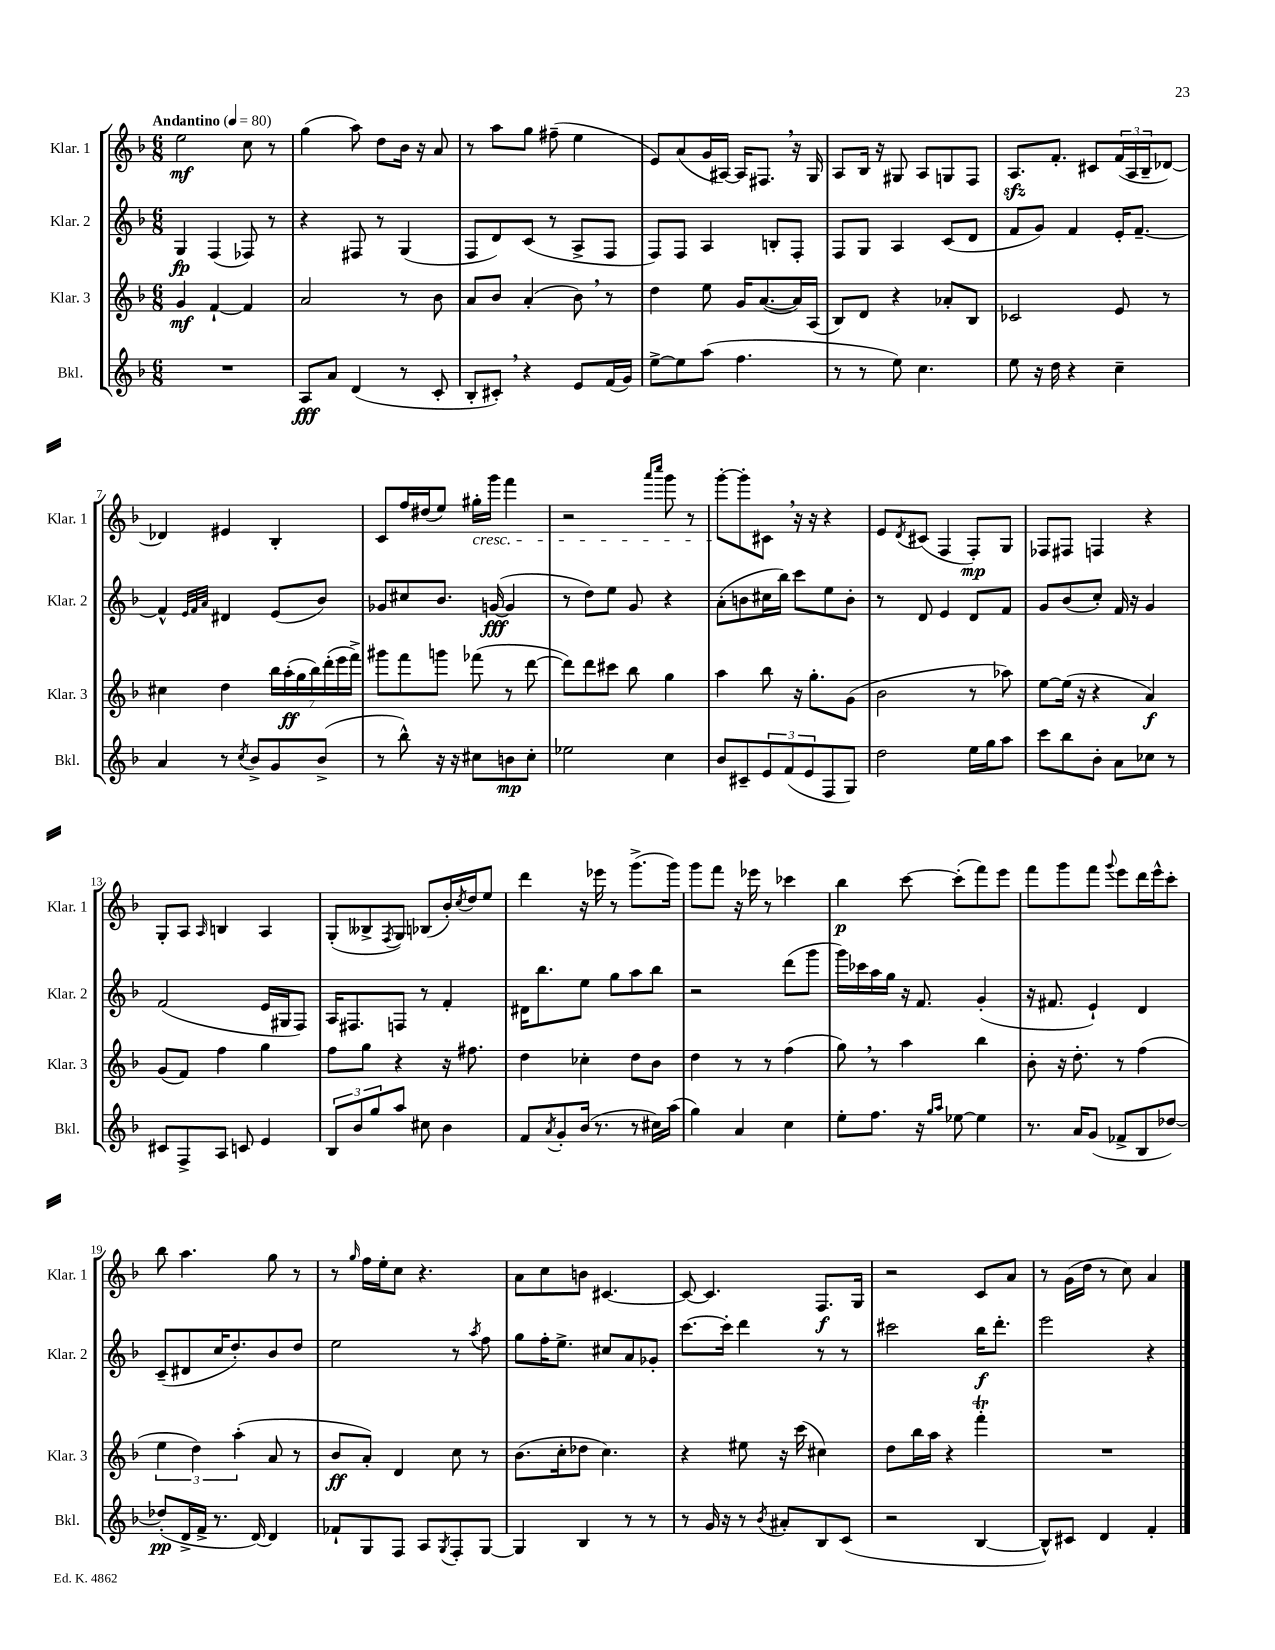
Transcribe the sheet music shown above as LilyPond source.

<<
\new StaffGroup <<
\new Staff = "s0" \with { instrumentName = "Klar. 1" shortInstrumentName = "Klar. 1" } {
    \clef treble \key f \major \numericTimeSignature \time 6/8 \tempo "Andantino" 4 = 80
    e''2\mf c''8 r8 |
    g''4( a''8) d''8 bes'16 r16 a'8 |
    r8 a''8 g''8 fis''8--( e''4 |
    e'8) a'8( g'16 ais16~) ais16 fis8. \breathe r16 g16 |
    a8 bes16 r16 gis8 a8 g8 f8 |
    a8.\sfz f'8.-. cis'8 \tuplet 3/2 { f'16( a16 bes16-- } des'8~) |
    des'4 eis'4 bes4-. |
    c'8 f''16 dis''16( e''8) gis''16-.\cresc g'''16 f'''4 |
    r2 \grace { a'''16 c''''16 } g'''8 r8 |
    g'''8~-.\! g'''8-. cis'8 \breathe r16 r16 r4 |
    e'8 \acciaccatura { d'8 } cis'8( f4 f8-.\mp) g8 |
    fes8 fis8 f4 r4 |
    g8-. a8 \grace { a16 } b4 a4 |
    g8-.( beses8-> \acciaccatura { f8 } g8) bes8( bes'16-.) \acciaccatura { c''8 } d''16 e''8 |
    d'''4 r16 ees'''16 r8 g'''8.->( g'''16) |
    g'''8 f'''8 r16 ees'''16 r8 ces'''4 |
    bes''4\p c'''8~ c'''8-.( f'''8) e'''8 |
    f'''8 g'''8 f'''8 \appoggiatura { g'''8 } e'''8 d'''16 e'''16-^ c'''8-. |
    bes''8 a''4. g''8 r8 |
    r8 \grace { g''16 } f''16 e''16-. c''8 r4. |
    a'8 c''8 b'8 cis'4.~ |
    cis'8~ cis'4. f8.\f g16 |
    r2 c'8 a'8 |
    r8 g'16( d''16 r8 c''8) a'4 \bar "|." |
}
\new Staff = "s1" \with { instrumentName = "Klar. 2" shortInstrumentName = "Klar. 2" } {
    \clef treble \key f \major \numericTimeSignature \time 6/8
    g4\fp f4( fes8) r8 |
    r4 fis8 r8 g4( |
    f8 d'8) c'8( r8 a8-> f8 |
    f8) f8 a4 b8-. f8-. |
    f8 g8 a4 c'8( d'8 |
    f'8 g'8) f'4 e'16-. f'8.~-- |
    f'4-^ \grace { e'32 f'32 a'32 } dis'4 e'8( bes'8) |
    ges'8 cis''8 bes'8. g'16~\fff( g'4 |
    r8 d''8) e''8 g'8 r4 |
    a'8-.( b'8 cis''16 bes''16) c'''8 e''8 b'8-. |
    r8 d'8 e'4 d'8 f'8 |
    g'8 bes'8( c''8-.) f'16 r16 g'4 |
    f'2( e'16 gis16 f8) |
    a16 fis8. f8 r8 f'4-. |
    dis'16 bes''8. e''8 g''8 a''8 bes''8 |
    r2 d'''8( g'''8 |
    g'''16) ces'''16 a''16 g''16 r16 f'8. g'4-.( |
    r16 fis'8. e'4-!) d'4 |
    c'8--( dis'8 c''16 d''8.-.) bes'8 d''8 |
    e''2 r8 \acciaccatura { a''8 } f''8 |
    g''8 f''16-. e''8.-> cis''8 a'8 ges'8-. |
    c'''8.~ c'''16-. d'''4 r8 r8 |
    cis'''2 bes''16\f d'''8.-. |
    e'''2 r4 \bar "|." |
}
\new Staff = "s2" \with { instrumentName = "Klar. 3" shortInstrumentName = "Klar. 3" } {
    \clef treble \key f \major \numericTimeSignature \time 6/8
    g'4\mf f'4~-! f'4 |
    a'2 r8 bes'8 |
    a'8 bes'8 a'4-.( bes'8) \breathe r8 |
    d''4 e''8 g'16 a'8.~( a'16) a16( |
    bes8) d'8 r4 aes'8-. bes8 |
    ces'2 e'8 r8 |
    cis''4 d''4 \tuplet 7/4 { bes''16 a''16-.\ff( g''16 bes''16) d'''16-.( e'''16 f'''16->) } |
    gis'''8 f'''8 g'''8 fes'''8( r8 d'''8~ |
    d'''8) d'''8 cis'''8 bes''8 g''4 |
    a''4 bes''8 r16 g''8.-. g'8( |
    bes'2 r8 aes''8) |
    e''8~ e''16( r16 r4 a'4\f) |
    g'8( f'8) f''4 g''4 |
    f''8 g''8 r4 r16 fis''8. |
    d''4 ces''4-. d''8 bes'8 |
    d''4 r8 r8 f''4( |
    g''8) \breathe r8 a''4 bes''4 |
    bes'8-. r16 d''8.-. r8 f''4( |
    \tuplet 3/2 { e''4 d''4) a''4-.( } a'8 r8 |
    bes'8\ff a'8-.) d'4 c''8 r8 |
    bes'8.( c''16-. des''8 c''4.) |
    r4 eis''8 r16 c'''16( cis''4) |
    d''8 bes''16 a''16 r4 f'''4-.\trill |
    R2. \bar "|." |
}
\new Staff = "s3" \with { instrumentName = "Bkl." shortInstrumentName = "Bkl." } {
    \clef treble \key f \major \numericTimeSignature \time 6/8
    R2. |
    a8\fff a'8 d'4( r8 c'8-. |
    bes8-. cis'8-.) \breathe r4 e'8 f'16( g'16) |
    e''8~-> e''8 a''8( f''4. |
    r8 r8 e''8) c''4. |
    e''8 r16 d''16 r4 c''4-- |
    a'4 r8 \acciaccatura { c''8 } bes'8-> g'8 bes'8->( |
    r8 bes''8-^) r16 r16 cis''8 b'8\mp cis''8-. |
    ees''2 c''4 |
    bes'8 cis'8-- \tuplet 3/2 { e'8 f'8( e'8 } f8 g8) |
    d''2 e''16 g''16 a''8 |
    c'''8 bes''8 bes'8-. a'8 ces''8 r8 |
    cis'8 f8-> a8 c'8 e'4 |
    \tuplet 3/2 { bes8 bes'8 g''8 } a''8 cis''8 bes'4 |
    f'8 \acciaccatura { a'8 } g'8-. bes'16( r8. r8 cis''16) a''16( |
    g''4) a'4 c''4 |
    e''8-. f''8. r16 \grace { g''16 a''16 } ees''8~ ees''4 |
    r8. a'16 g'8( fes'8-> bes8 des''8~) |
    des''8-.\pp( d'16-> f'16-> r8. d'16~) d'4 |
    fes'8-! g8 f8 a8 \acciaccatura { g8 } f8-. g8~ |
    g4 bes4 r8 r8 |
    r8 g'16 r16 r8 \acciaccatura { bes'8 } ais'8-. bes8 c'8( |
    r2 bes4~ |
    bes8-^) cis'8 d'4 f'4-. \bar "|." |
}
>>
>>
